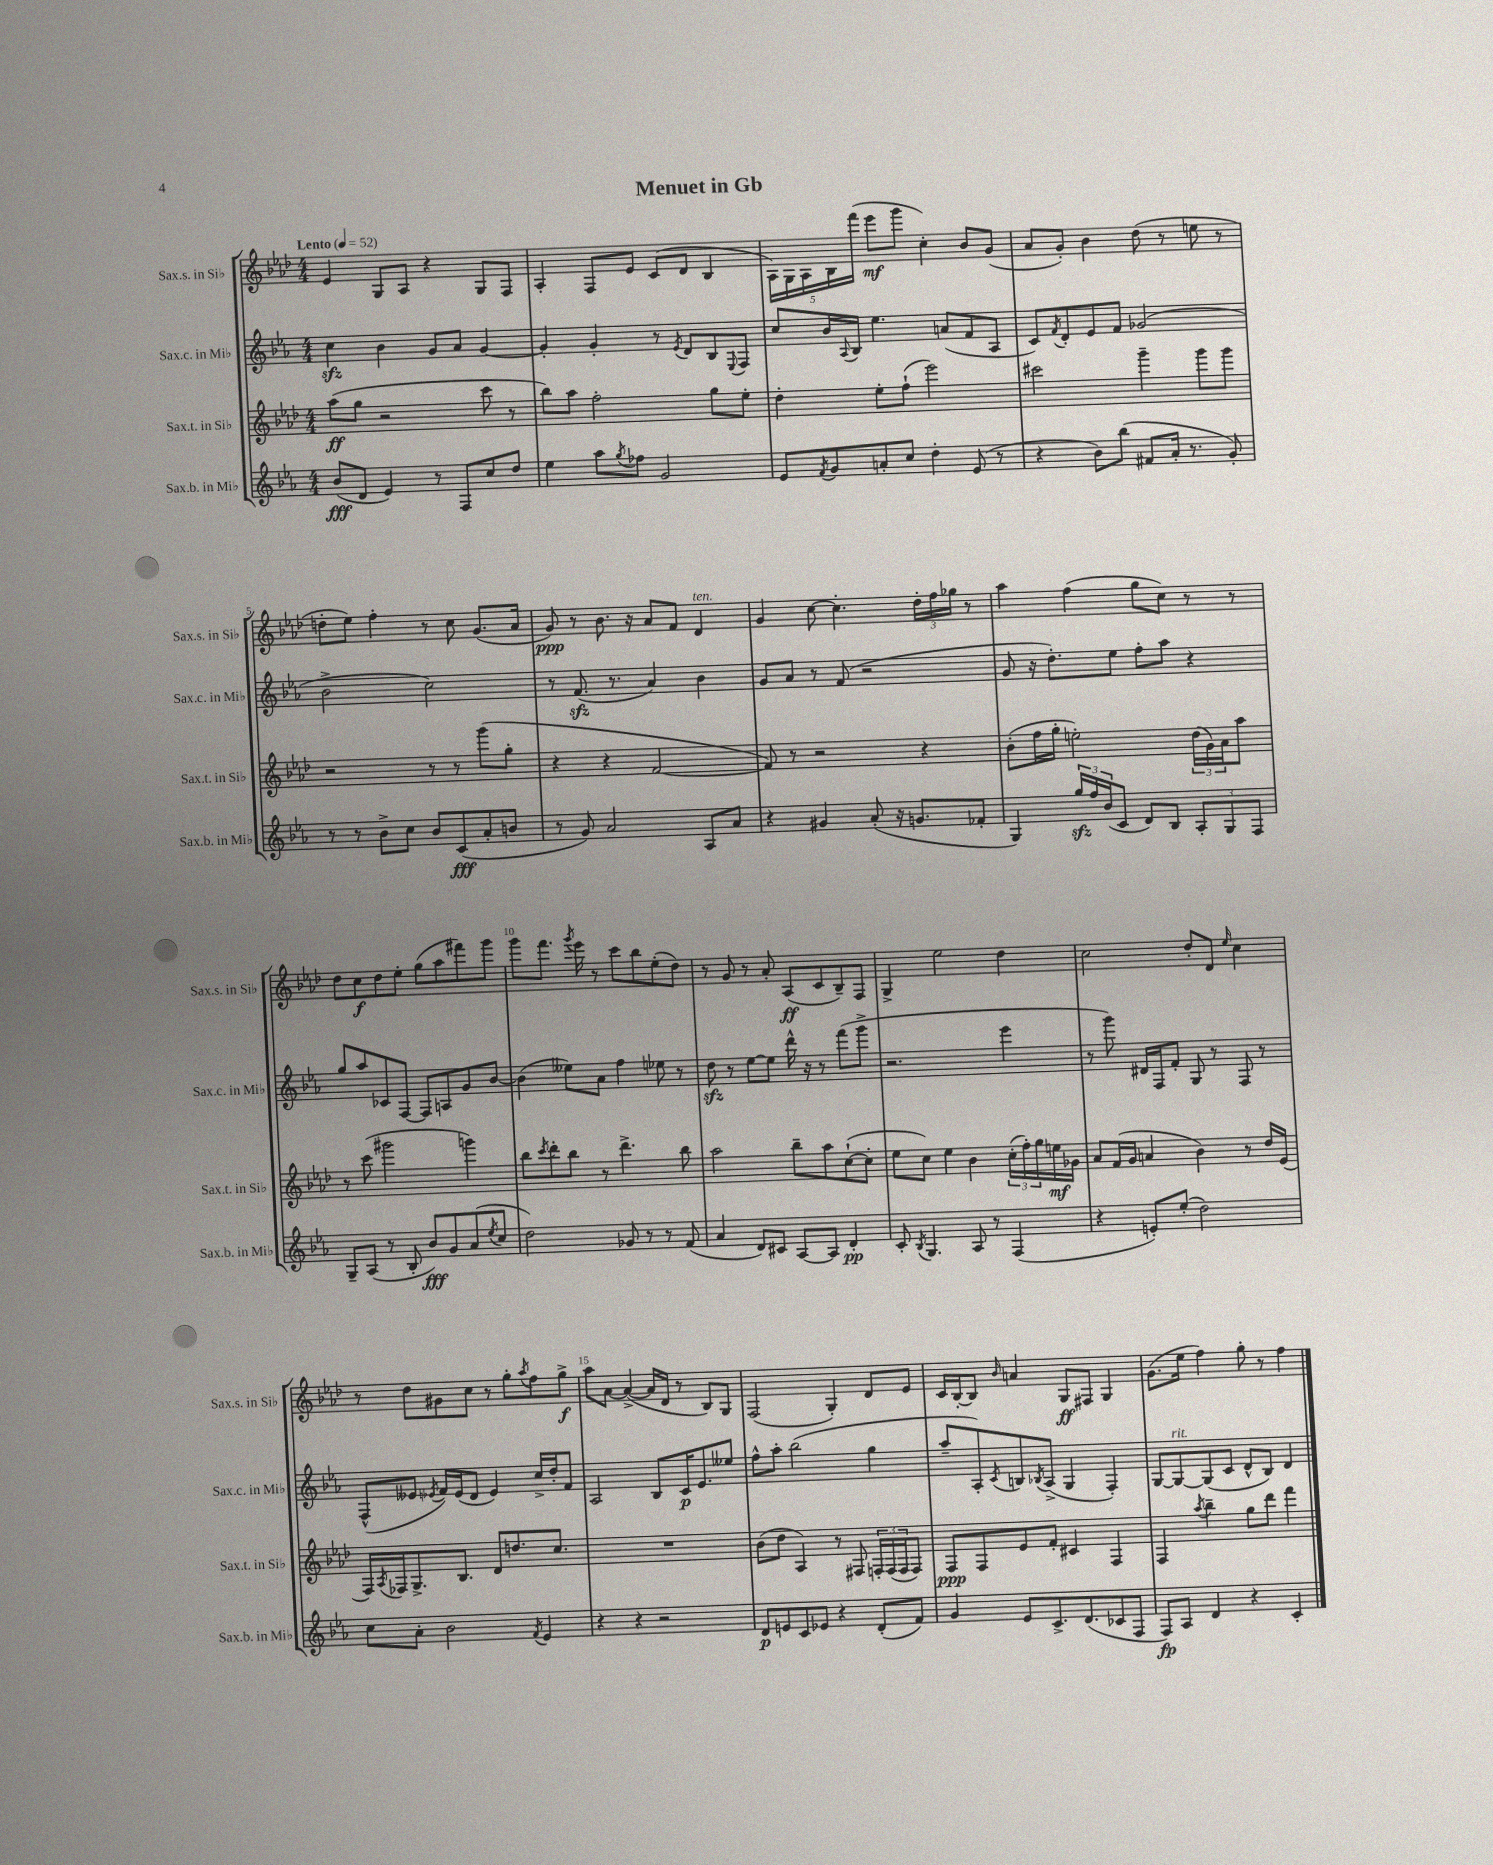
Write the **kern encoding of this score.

**kern	**kern	**kern	**kern
*staff4	*staff3	*staff2	*staff1
*clefG2	*clefG2	*clefG2	*clefG2
*k[b-e-a-]	*k[b-e-a-d-]	*k[b-e-a-]	*k[b-e-a-d-]
*M4/4	*M4/4	*M4/4	*M4/4
*MM52	*MM52	*MM52	*MM52
(8b-/L	(8aa-\L	4cc\	4e-/
8d/J	8gg\J	.	.
4e-/)	2r	4b-\	8G/L
.	.	.	8A-/J
8r	.	8g/L	4r
8F/L	.	8a-/J	.
8cc/	8ccc\	[4g/	8G/L
8dd/J	8r	.	8F/J
=	=	=	=
4ee-\	8bb-\L)	4g'/]	4A-'/
.	8aa-\J	.	.
8aa-\L	2ff'\	4g'/	8F/L
8qgg/	.	.	.
8ff-\J	.	.	8e-/J
2g/	.	8r	(8c/L
.	.	8qe-/	.
.	.	8d/L	8d-/J
.	8gg\L	8B-/	4B-/
.	.	8qqE-/	.
.	8ee-'\J	8F/J	.
=	=	=	=
8e-/L	4dd-'\	8cc/L	20A-\LL)
.	.	.	20G\
.	.	.	20A-\
8qf/	.	.	.
8g/	.	16b-/L	.
.	.	.	20B-\
.	.	8qqA-/	.
.	.	16B-/JJ	.
.	.	.	(20fff\JJ
8a'/	8ee-'\L	4.ee-\	8eee-\L
8cc/J	(8ff`\J	.	8ggg\J
4dd'\	2eee-\)	.	4cc'\)
.	.	(8a/L	.
(8e-/	.	8f/	8b-/L
8r	.	8A-/J	(8g/J
=	=	=	=
4r	2ccc#\	8c/L)	8a-/L
.	.	8qf/	.
.	.	8d'/	8g'/J)
8b-\L)	.	8e-/	4b-\
(8bb-\J	.	8f/J	.
8f#/L	4ggg~\	(2g-/	(8dd-\
16a-'/Jk	.	.	8r
8.r	.	.	.
.	8ggg\L	.	8ee\
8g'/)	8ggg\J	.	8r
=	=	=	=
8r	2r	2b-^\	8dd'\L
8r	.	.	8ee-\J)
8b-^\L	.	.	4ff'\
8cc\J	.	.	.
8b-/L	8r	2cc\)	8r
(8c/	8r	.	8cc\
8a-'/	(8ggg\L	.	(8.g/L
8b/J	8gg'\J	.	.
.	.	.	16a-/Jk
=	=	=	=
8r	4r	8r	8g/)
8g/)	.	(8.f/	8r
2a-/	4r	.	8.b-\
.	.	8.r	.
.	.	.	16r
.	[2f/	4a-/)	8a-/L
.	.	.	8f/J
8A-/L	.	4b-\	4d-/
8a-/J	.	.	.
=	=	=	=
4r	8f/])	8g/L	4g/
.	8r	8a-/J	.
4g#/	2r	8r	[8cc\
.	.	(8f/	4.cc'\]
(8a-'/	.	2r	.
16r	.	.	.
8.g/L	.	.	.
.	4r	.	24dd-'\LL
.	.	.	24ff\
.	.	.	24gg-\JJ
8f-'/J	.	.	8r
=	=	=	=
4G/)	(8b-'\L	8g/	4aa-\
.	16ff\L	16r	.
.	16gg'\JJ	8.dd'\L)	.
24gg/LL	2ee'\)	.	(4ff\
24ff/	.	.	.
(24b-/J	.	.	.
8c/J	.	8ee-\J	.
8d/L)	.	8ff'\L	8gg\L
8B-/J	.	8aa-\J	8cc\J)
12A-'/L	(24dd-\LL	4r	8r
.	24g\)	.	.
12G/	24a-\J	.	.
.	8aa-\J	.	8r
12F/J	.	.	.
=	=	=	=
8G~/L	8r	8gg/L	8dd-\L
(8A-/J	(8ccc\	8aa-/	8cc\
8r	2ggg#\	8c-/	8dd-\
8B-'/	.	[8F/J	8ee-'\J
8b-/L)	.	8F/]L	(8gg\L
8g/	.	8A/	8aa-\
(8a-/	4ggg\)	8g/	8fff#\)
8qee-/	.	.	.
8cc/J	.	[8b-/J	8ggg\J
=	=	=	=
2dd\)	8bb-\L	(4b-\]	8ggg\L
.	8qccc/	.	.
.	8ddd-'\	.	8.fff\J
.	8bb-\J	8ee--\L)	.
.	.	.	8qggg/
.	.	.	16eee-\
.	8r	8a-\J	8r
8g-/	4.ddd-^\	4ff\	8ccc\L
8r	.	.	8bb-\
8r	.	8ee-\	(8ee-'\
(8f/	8bb-\	8r	8dd-\J)
=	=	=	=
4a-/	2aa-\	8dd\	8r
.	.	8r	8g/
8d/L)	.	[8ee-\L	8r
8c#/J	.	8ee-\]J	8a-'/
[8A-/L	8bb-~\L	16ddd^^\	(8A-/L
.	.	16r	.
8A-/]J	8aa-\	8r	8c/
4d'/	([8cc`\	(8fff\L	8B-~/)
.	8cc'\]J	8ggg^\J	8F/J
=	=	=	=
8c'/	8ee-\L	2.r	4G^/
8qB-/	.	.	.
4.G/	8cc\J)	.	.
.	4ee-\	.	2ee-\
8A-/	4b-\	.	.
8r	.	.	.
(4F/	(24cc'\LL	4eee-\	4dd-\
.	24ff'\)	.	.
.	24gg\	.	.
.	16ee\	.	.
.	16g-\JJ	.	.
=	=	=	=
4r	8a-/L	8r	2cc\
.	(16f/L	8ggg\)	.
.	16g/JJ	.	.
8e'/L)	4a/	16d#/LL	.
.	.	16F/J	.
(8ee-'/J	.	8f'/J	.
2dd\)	4b-\)	8G/	8dd-'/L
.	.	8r	8d-/J
.	.	.	16qqee-/
.	8r	8F/	4cc\
.	16dd-/LL	8r	.
.	(16e-/JJ	.	.
=	=	=	=
8cc\L	16F/LL)	(8F^^/L	8r
.	8qA-/	.	.
.	16F-/J	.	.
8a-'\J	8.G^/	8e--/J	8dd-\L
.	.	8qe-/	.
2b-\	.	16f/LL)	8g#\
.	8.B-/J	(16e-/J	.
.	.	8d/J	8cc\J
.	8d-/L	4e-/)	8r
.	8.dd/	.	8gg'\L
8qf/	.	.	8qaa-/
4e-/	.	16cc^/LL	8ff\
.	8.cc/J	16dd'/J	.
.	.	8f/J	8gg^\J
=	=	=	=
4r	1r	2A-/	8aa-\L
.	.	.	[8a-\J
4r	.	.	(4a-^/_
2r	.	8B-/L	16a-/]LL
.	.	.	16d-/JJ
.	.	16c/K	8r
.	.	8.e-/	.
.	.	.	8B-/L)
.	.	8ee--/J	8G/J
=	=	=	=
8d/L	(8b-\L	8ff^^\L	(2F/
8e/	8dd-\J	8aa-'\J	.
8c/	4A-/)	(2bb-\	.
8e-/J	.	.	.
4r	8r	.	4G'/)
.	8F#/	.	.
(8d'/L	24F'/LL	4gg\	8d-/L
.	(24F/	.	.
.	24F/J	.	.
8f/J)	8F/J)	.	8e-/J
=	=	=	=
4g/	8F/L	8aa-~/L	16c/LL
.	.	.	[16B-'/J
.	8F/	8A-'/)	8B-/]J
.	.	8qc/	16qqb-/
8e-/L	8e-/	8B/	4a/
.	.	8qB-/	.
8.c^/	8f'/J	(8A-^/J	.
.	4c#/	4G/	8G/L
(8.d/	.	.	.
.	.	.	8F#/J
8c-/	4F/	4F'/)	4G/
8F/J	.	.	.
=	=	=	=
8F/L)	4F/	[8G/L	(8.g\L
8A-/J	.	8G/_	.
.	.	.	16ee-\Jk
.	8qaa-/	.	.
4d/	4bb-~\	(8G/]	4ff\)
.	.	8c/J	.
4r	8gg\L	8d^^/L	8gg'\
.	8ddd-\J	8B-/J)	8r
4c'/	4fff\	4d/	4ff\
==	==	==	==
*-	*-	*-	*-
